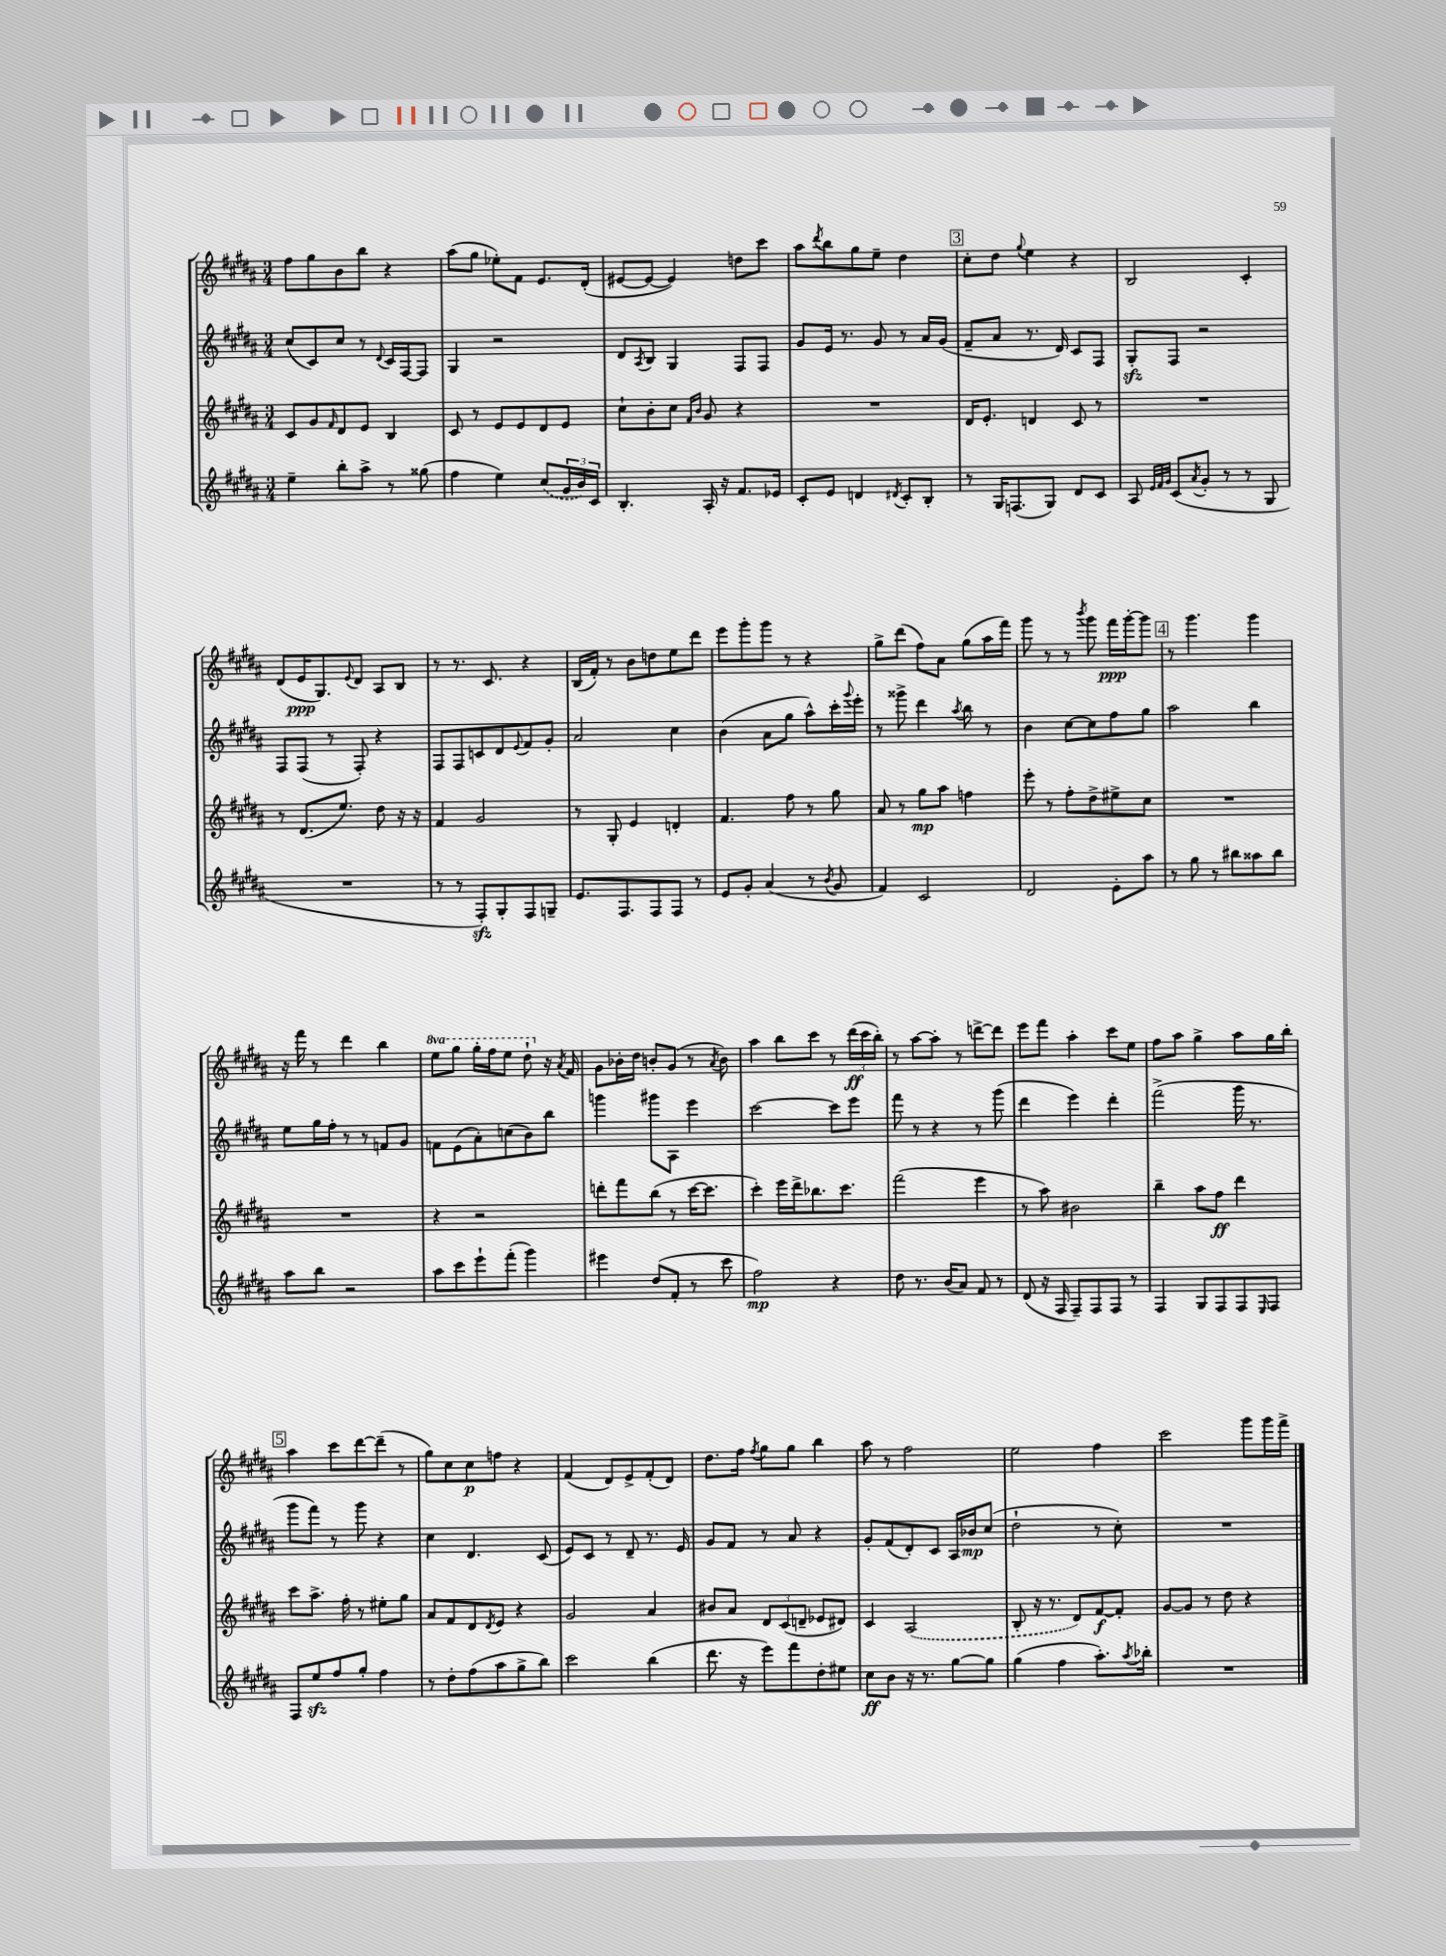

**kern	**dynam	**kern	**dynam	**kern	**dynam	**kern	**dynam
*part4	*part4	*part3	*part3	*part2	*part2	*part1	*part1
*staff4	*staff4	*staff3	*staff3	*staff2	*staff2	*staff1	*staff1
*clefG2	*	*clefG2	*	*clefG2	*	*clefG2	*
*k[f#c#g#d#a#]	*	*k[f#c#g#d#a#]	*	*k[f#c#g#d#a#]	*	*k[f#c#g#d#a#]	*
*M3/4	*	*M3/4	*	*M3/4	*	*M3/4	*
=130	=130	=130	=130	=130	=130	=130	=130
4ee~\	.	8c#/L	.	(8cc#/L	.	8ff#\L	.
.	.	8g#/	.	8c#/)	.	8gg#\	.
.	.	16qqf#/	.	.	.	.	.
8bb'\L	.	8d#/	.	8cc#/J	.	8b\	.
8aa#^\J	.	8e/J	.	8r	.	8bb\J	.
.	.	.	.	8qqd#/	.	.	.
8r	.	4B/	.	16c#/LL	.	4r	.
.	.	.	.	[16F#/J	.	.	.
(8gg##X\	.	.	.	8F#/J]	.	.	.
=131	=131	=131	=131	=131	=131	=131	=131
4ff#\	.	8c#/	.	4G#/	.	(8aa#\L	.
.	.	8r	.	.	.	8gg#\J	.
4ee\)	.	8e/L	.	2r	.	8ee-X'\L)	.
.	.	8e/	.	.	.	8f#\J	.
(8cc#/L	.	8d#/	.	.	.	8.e/L	.
24g#/L	.	8e/J	.	.	.	.	.
24b/)	.	.	.	.	.	.	.
.	.	.	.	.	.	(16d#'/Jk	.
24c#/JJ	.	.	.	.	.	.	.
=132	=132	=132	=132	=132	=132	=132	=132
4.B'/	.	8cc#`\L	.	8d#/L	.	[8e#X/L	.
.	.	.	.	8qA#/	.	.	.
.	.	8b'\	.	8B/J	.	8e#/J_	.
.	.	8cc#\J	.	4G#/	.	4e#/])	.
.	.	16qqf#/LL	.	.	.	.	.
.	.	16qqb/JJ	.	.	.	.	.
16A#'/	.	8g#/	.	.	.	.	.
16r	.	.	.	.	.	.	.
8.f#/L	.	4r	.	8F#/L	.	8ddn\L	.
.	.	.	.	8F#/J	.	8ccc#\J	.
16e-X/Jk	.	.	.	.	.	.	.
=133	=133	=133	=133	=133	=133	=133	=133
8c#'/L	.	2.r	.	8g#/L	.	8aa#\L	.
.	.	.	.	.	.	8qddd#/	.
8e/J	.	.	.	16e/Jk	.	8bb\	.
.	.	.	.	8.r	.	.	.
4dn/	.	.	.	.	.	8gg#\	.
.	.	.	.	8g#/	.	8ee~\J	.
8qd#X/	.	.	.	.	.	.	.
8c#'/L	.	.	.	8r	.	4dd#\	.
8B'/J	.	.	.	16a#/LL	.	.	.
.	.	.	.	(16g#/JJ	.	.	.
!!LO:REH:place=s1:t=3
=134	=134	=134	=134	=134	=134	=134	=134
8r	.	16d#/KL	.	8f#~/L	.	8cc#'\L	.
.	.	8.e'/J	.	.	.	.	.
16G#/KL	.	.	.	8a#/J	.	8dd#\J	.
(8.Fn/	.	.	.	.	.	.	.
.	.	.	.	.	.	8qqgg#/	.
.	.	4dn/	.	8.r	.	4ee\	.
8G#/J)	.	.	.	.	.	.	.
.	.	.	.	16d#/)	.	.	.
8d#/L	.	8c#/	.	8c#/L	.	4r	.
8c#/J	.	8r	.	8F#/J	.	.	.
=135	=135	=135	=135	=135	=135	=135	=135
8A#/	.	2.r	.	8G#zz'/L	.	2B/	.
32qqe/LLL	.	.	.	.	.	.	.
32qqf#/	.	.	.	.	.	.	.
32qqg#/JJJ	.	.	.	.	.	.	.
(8c#/L	.	.	.	8F#/J	.	.	.
8qa#/	.	.	.	.	.	.	.
8g#'/J	.	.	.	2r	.	.	.
8r	.	.	.	.	.	.	.
8r	.	.	.	.	.	4c#'/	.
8G#/	.	.	.	.	.	.	.
!!LO:LB:g=z
=136	=136	=136	=136	=136	=136	=136	=136
2.r	.	8r	.	8F#/L	.	(8d#/L	.
.	.	(8.d#/L	.	(8F#/J	.	16e/K	ppp
.	.	.	.	.	.	8.G#/)	.
.	.	.	.	8r	.	.	.
.	.	8.ee/J)	.	.	.	.	.
.	.	.	.	.	.	8qqe/	.
.	.	.	.	8F#'/)	.	8d#/J	.
.	.	8dd#\	.	4r	.	8A#/L	.
.	.	16r	.	.	.	8B/J	.
.	.	16r	.	.	.	.	.
=137	=137	=137	=137	=137	=137	=137	=137
8r	.	4f#/	.	8F#/L	.	8r	.
8r	.	.	.	8F#/	.	8.r	.
8F#zz'/L)	.	2g#/	.	8cn/	.	.	.
.	.	.	.	.	.	8.c#/	.
8G#'/	.	.	.	8d#/	.	.	.
.	.	.	.	8qqe/	.	.	.
8F#/	.	.	.	8f#/	.	4r	.
8Gn~/J	.	.	.	8g#'/J	.	.	.
=138	=138	=138	=138	=138	=138	=138	=138
8.e/L	.	8r	.	2a#/	.	(16B/LL	.
.	.	.	.	.	.	16f#'/JJ)	.
.	.	8G#'/	.	.	.	8r	.
8.F#/	.	.	.	.	.	.	.
.	.	4e/	.	.	.	8b\L	.
8F#/	.	.	.	.	.	8ddn\	.
8F#/J	.	4dn'/	.	4cc#\	.	8ee\	.
8r	.	.	.	.	.	8ddd#\J	.
=139	=139	=139	=139	=139	=139	=139	=139
8e/L	.	4.f#/	.	(4b\	.	8eee\L	.
8g#'/J	.	.	.	.	.	8ggg#'\	.
(4a#/	.	.	.	8a#\L	.	8ggg#\J	.
.	.	8ff#\	.	8gg#\J	.	8r	.
8r	.	8r	.	8aa#^^\L)	.	4r	.
8qb/	.	.	.	.	.	.	.
8g#/	.	8gg#\	.	16ccc#'\L	.	.	.
.	.	.	.	8qqggg#/	.	.	.
.	.	.	.	16eee'\JJ	.	.	.
=140	=140	=140	=140	=140	=140	=140	=140
4f#/)	.	8a#/	.	8r	.	8gg#^\L	.
.	.	8r	.	8ggg##X^\	.	(8ddd#\J	.
2c#/	.	8gg#\L	mp	4ddd#\	.	8ff#\L)	.
.	.	8aa#\J	.	.	.	8a#\J	.
.	.	.	.	8qaa#/	.	.	.
.	.	4ffn\	.	8bb\	.	(8gg#\L	.
.	.	.	.	8r	.	16aa#\L	.
.	.	.	.	.	.	16fff#\JJ)	.
=141	=141	=141	=141	=141	=141	=141	=141
2d#/	.	8eee'\	.	4b\	.	8ggg#\	.
.	.	8r	.	.	.	8r	.
.	.	8ff#'\L	.	[8cc#\L	.	8r	.
.	.	.	.	.	.	8qbbb/	.
.	.	8dd#^\	.	8cc#\]	.	8ggg#\	.
8e'\L	.	8ee#X^\	.	8ff#\	.	16fff#\LL	ppp
.	.	.	.	.	.	[16ggg#'\J	.
8aa#\J	.	8cc#\J	.	8gg#\J	.	8ggg#\J]	.
!!LO:REH:place=s1:t=4
=142	=142	=142	=142	=142	=142	=142	=142
8r	.	2.r	.	2aa#\	.	8r	.
8gg#\	.	.	.	.	.	4.ggg#\	.
8r	.	.	.	.	.	.	.
8bb#X\L	.	.	.	.	.	.	.
8aa##X\	.	.	.	4bb\	.	4ggg#\	.
8bb#\J	.	.	.	.	.	.	.
!!LO:LB:g=z
=143	=143	=143	=143	=143	=143	=143	=143
8aa#\L	.	2.r	.	8ee\L	.	16r	.
.	.	.	.	.	.	16fff#\	.
8bb\J	.	.	.	16gg#\L	.	8r	.
.	.	.	.	16ff#'\JJ	.	.	.
2r	.	.	.	8r	.	4ddd#\	.
.	.	.	.	8r	.	.	.
.	.	.	.	8fn/L	.	4bb\	.
.	.	.	.	8g#/J	.	.	.
=144	=144	=144	=144	=144	=144	=144	=144
*	*	*	*	*	*	*8va	*
8aa#\L	.	4r	.	8fn\L	.	8eee\L	.
8ccc#\	.	.	.	(8e\	.	8ggg#\J	.
8eee`\	.	2r	.	8a#'\)	.	16ggg#'\LL	.
.	.	.	.	.	.	16fff#\J	.
(8fff#'\J	.	.	.	(8ccn\	.	8eee\J	.
4ggg#\)	.	.	.	8b\)	.	8ddd#`\	.
*	*	*	*	*	*	*X8va	*
.	.	.	.	8bb\J	.	16r	.
.	.	.	.	.	.	8qa#/	.
.	.	.	.	.	.	16f#/	.
=145	=145	=145	=145	=145	=145	=145	=145
4eee#X\	.	8dddn'\L	.	4gggn\	.	8g#\L	.
.	.	8fff#\	.	.	.	16b-X'\L	.
.	.	.	.	.	.	16dd#\JJ	.
(8dd#/L	.	(8bb\J	.	8ggg#X\L	.	8bn'/L	.
8f#'/J	.	8r	.	8A#\J	.	(8g#/J	.
8r	.	[16ccc#\KL	.	4eee\	.	8r	.
.	.	8.ccc#\J]	.	.	.	.	.
.	.	.	.	.	.	8qa#/	.
8ccc#\	.	.	.	.	.	8b\)	.
=146	=146	=146	=146	=146	=146	=146	=146
2ff#\)	mp	4ccc#'\)	.	[2ccc#\	.	4aa#\	.
.	.	16eee\LL	.	.	.	8bb\L	.
.	.	16ddd#^\J	.	.	.	.	.
.	.	8.bb-X\	.	.	.	8ccc#\J	.
4r	.	.	.	8ccc#\L]	.	8r	.
.	.	8.ccc#\J	.	.	.	.	.
.	.	.	.	8eee\J	.	(24ddd#\LL	ff
.	.	.	.	.	.	24ccc#\	.
.	.	.	.	.	.	24bb'\JJ)	.
=147	=147	=147	=147	=147	=147	=147	=147
8dd#\	.	(2fff#\	.	8fff#\	.	8r	.
8.r	.	.	.	8r	.	[8aa#\L	.
.	.	.	.	4r	.	8aa#'\J]	.
(16b/KL	.	.	.	.	.	.	.
8a#/J)	.	.	.	.	.	8r	.
8f#/	.	4eee\	.	8r	.	[8dddn^\L	.
8r	.	.	.	(8ggg#\	.	8ddd\J]	.
=148	=148	=148	=148	=148	=148	=148	=148
(8d#/	.	8r	.	4ddd#\	.	8eee\L	.
16r	.	8aa#\)	.	.	.	8fff#\J	.
16F#/	.	.	.	.	.	.	.
8F#~/L)	.	2b#X\	.	4eee\)	.	4aa#'\	.
8F#/	.	.	.	.	.	.	.
8F#/J	.	.	.	4ddd#'\	.	8ccc#\L	.
8r	.	.	.	.	.	8ee\J	.
=149	=149	=149	=149	=149	=149	=149	=149
4F#/	.	4bb~\	.	(2fff#^\	.	8ff#\L	.
.	.	.	.	.	.	8aa#\J	.
8G#/L	.	8aa#\L	.	.	.	4gg#^\	.
8F#/	.	8ff#\J	ff	.	.	.	.
8F#/	.	4ddd#\	.	16ggg#\	.	8aa#\L	.
.	.	.	.	8.r	.	.	.
16qqE/	.	.	.	.	.	.	.
8F#/J	.	.	.	.	.	16gg#\L	.
.	.	.	.	.	.	16bb'\JJ	.
!!LO:LB:g=z
!!LO:REH:place=s1:t=5
=150	=150	=150	=150	=150	=150	=150	=150
8F#/L	.	8ccc#\L	.	8ggg#\L	.	4aa#\	.
8eezz/	.	8.aa#^\J	.	8fff#\J)	.	.	.
8ff#/	.	.	.	8r	.	8ccc#\L	.
.	.	16ff#'\	.	.	.	.	.
8gg#'/J	.	8r	.	8ggg#\	.	[8ddd#\	.
4ff#\	.	8ee#X'\L	.	4r	.	(8ddd#~\J]	.
.	.	8gg#\J	.	.	.	8r	.
=151	=151	=151	=151	=151	=151	=151	=151
8r	.	8a#/L	.	4cc#\	.	8gg#\L)	.
8dd#'\L	.	8f#/	.	.	.	8cc#\	.
(8ff#\	.	8d#/	.	4.d#/	.	8cc#\	p
.	.	8qd#/	.	.	.	.	.
8aa#\	.	8e/J	.	.	.	8ffn\J	.
8gg#^\	.	4r	.	.	.	4r	.
8bb\J)	.	.	.	(8c#/	.	.	.
=152	=152	=152	=152	=152	=152	=152	=152
2ccc#\	.	2g#/	.	8e/L)	.	(4f#/	.
.	.	.	.	8c#/J	.	.	.
.	.	.	.	8r	.	8d#/L)	.
.	.	.	.	8d#~/	.	8e^/	.
(4bb\	.	4a#/	.	8.r	.	(8f#'/	.
.	.	.	.	.	.	8d#/J)	.
.	.	.	.	16e/	.	.	.
=153	=153	=153	=153	=153	=153	=153	=153
8.ddd#\	.	8b#X/L	.	8g#/L	.	8.dd#\L	.
.	.	8a#/J	.	8f#/J	.	.	.
16r	.	.	.	.	.	16ff#\Jk	.
.	.	.	.	.	.	8qff#/	.
8eee\L)	.	12d#/L	.	8r	.	8gg#\L	.
.	.	(12c#/	.	.	.	.	.
8fff#\	.	.	.	8a#/	.	8gg#\J	.
.	.	12dn~/J	.	.	.	.	.
8dd#'\	.	8e-X/L	.	4r	.	4bb\	.
8ee#X\J	.	8d#X/J)	.	.	.	.	.
=154	=154	=154	=154	=154	=154	=154	=154
8cc#\L	ff	4c#/	.	8g#'/L	.	8aa#\	.
8b\J	.	.	.	(8f#/	.	8r	.
16r	.	(2A#/	.	8d#'/)	.	2ff#\	.
8.r	.	.	.	.	.	.	.
.	.	.	.	8c#/J	.	.	.
[8gg#\L	.	.	.	16A#/LL	.	.	.
.	.	.	.	16b-X/J	mp	.	.
8gg#\J]	.	.	.	(8cc#/J	.	.	.
=155	=155	=155	=155	=155	=155	=155	=155
(4gg#\	.	8B'/	.	2dd#`\	.	2ee\	.
.	.	16r	.	.	.	.	.
.	.	8.r	.	.	.	.	.
4ff#\	.	.	.	.	.	.	.
.	.	8d#/L)	.	.	.	.	.
8.aa#'\L)	.	[8f#/	f	8r	.	4ff#\	.
.	.	8f#'/J]	.	8cc#'\)	.	.	.
8qaa#/	.	.	.	.	.	.	.
16bb-X'\Jk	.	.	.	.	.	.	.
=156	=156	=156	=156	=156	=156	=156	=156
2.r	.	[8g#/L	.	2.r	.	2ccc#\	.
.	.	8g#/J]	.	.	.	.	.
.	.	8r	.	.	.	.	.
.	.	8dd#\	.	.	.	.	.
.	.	4r	.	.	.	8ggg#\L	.
.	.	.	.	.	.	16ggg#\L	.
.	.	.	.	.	.	16fff#^\JJ	.
==	==	==	==	==	==	==	==
*-	*-	*-	*-	*-	*-	*-	*-
